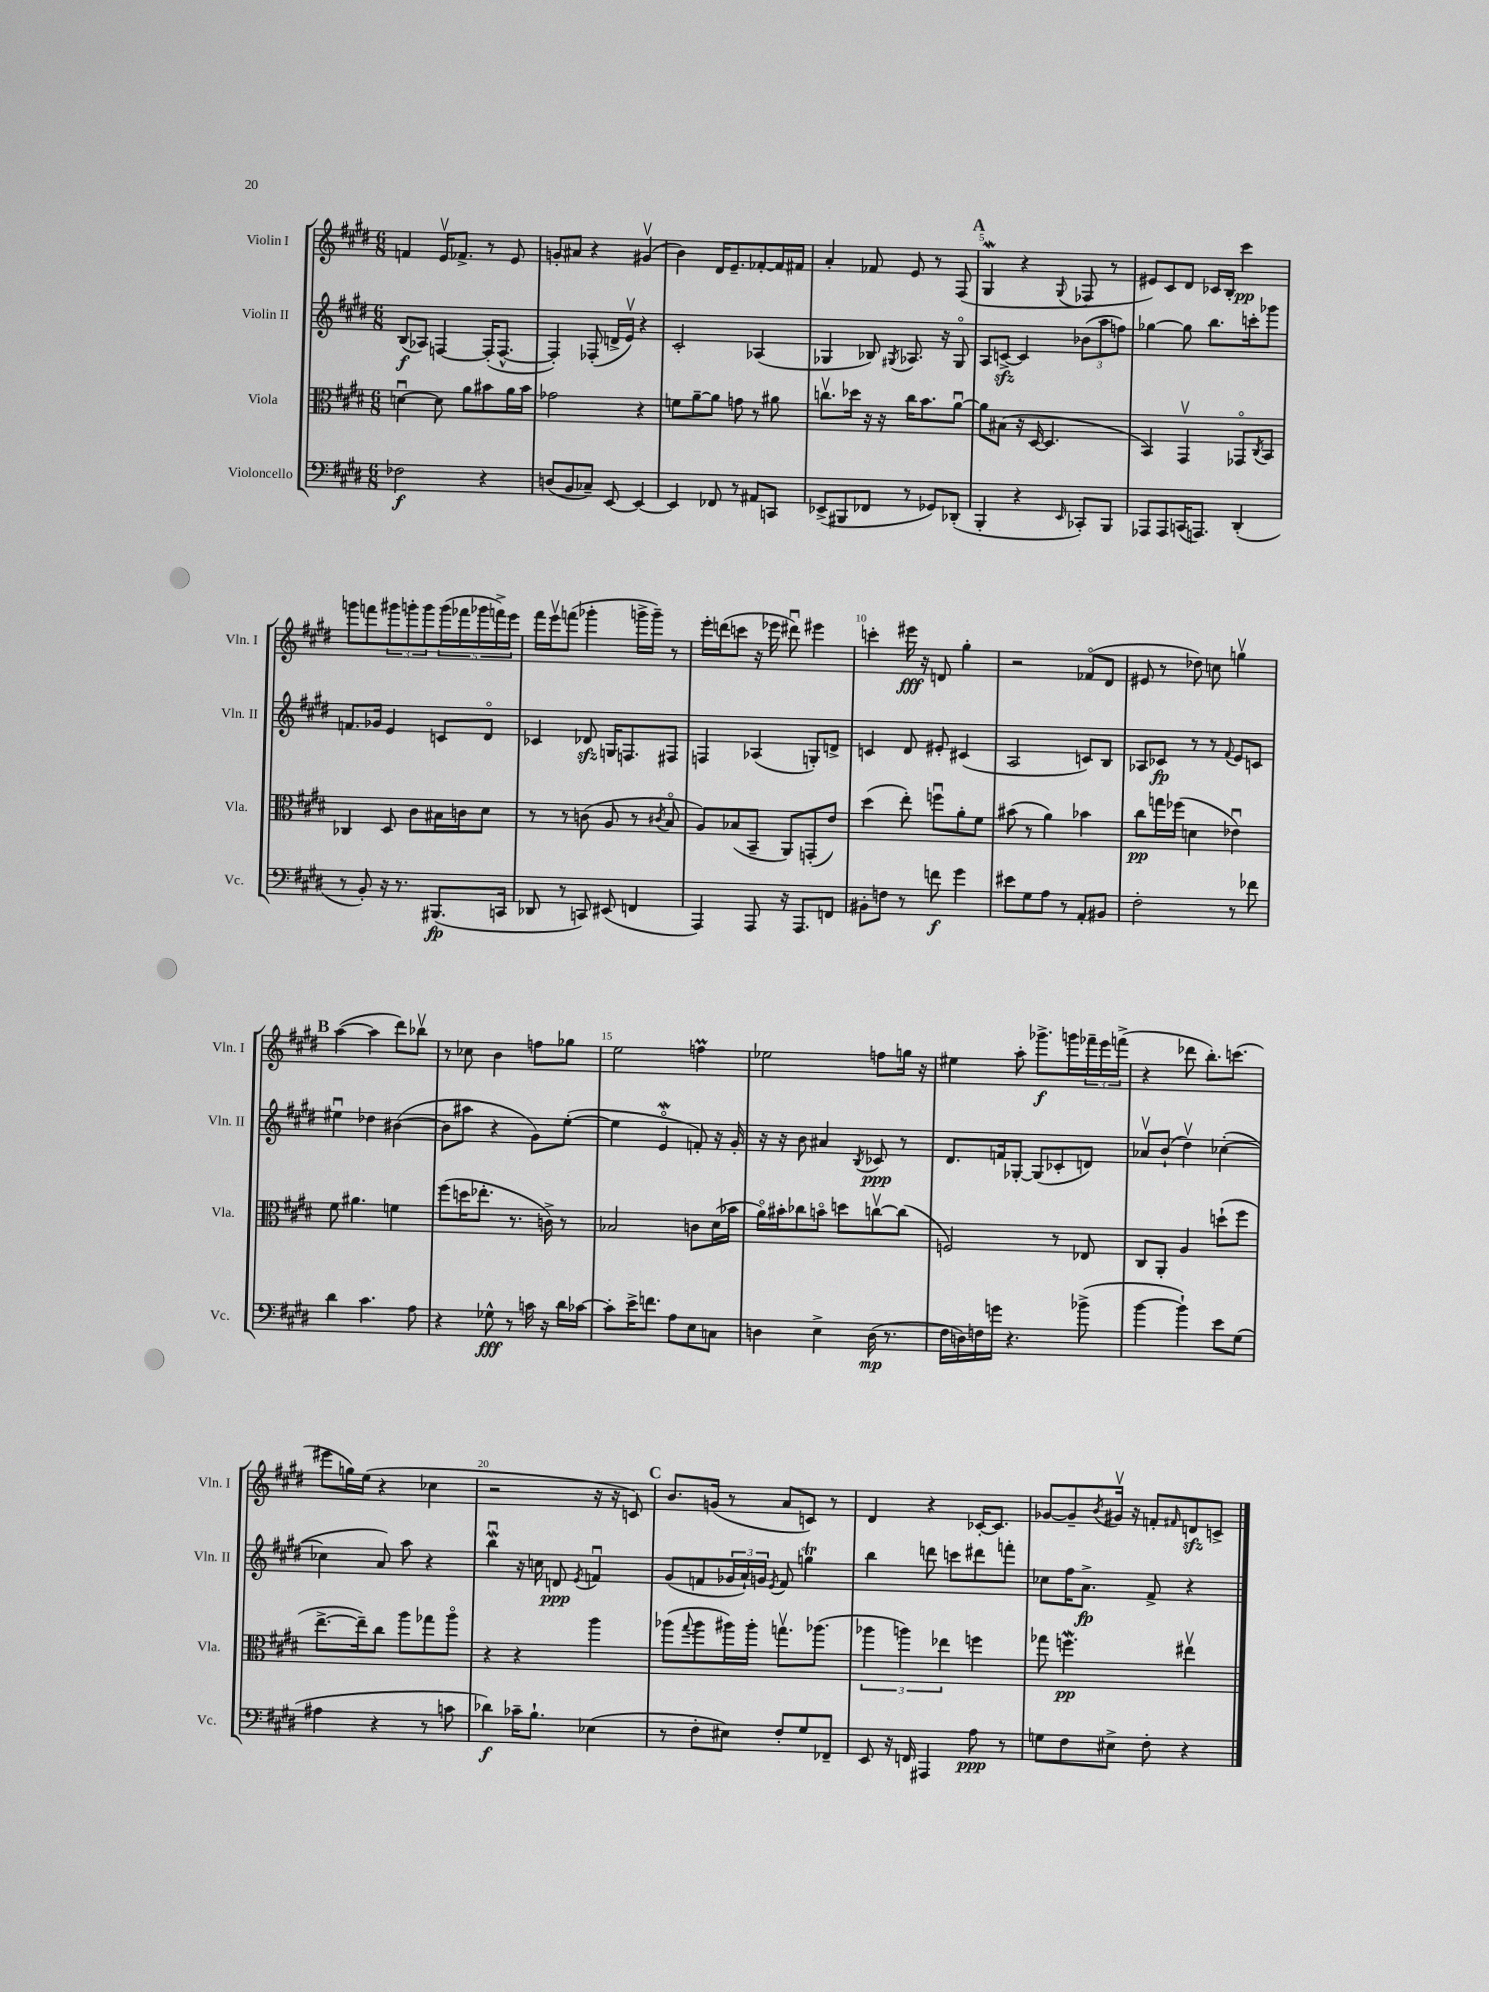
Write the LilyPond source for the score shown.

<<
\new StaffGroup <<
\new Staff = "s0" \with { instrumentName = "Violin I" shortInstrumentName = "Vln. I" } {
    \clef treble \key e \major \numericTimeSignature \time 6/8
    f'4 e'16\upbow fes'8.-> r8 e'8 |
    g'8-. ais'8 r4 gis'4\upbow( |
    b'4) dis'16 e'8.-- fes'8~-. fes'16 fis'16 |
    a'4-. fes'8 e'8 r8 fis8( |
    \mark \markup { \bold "A" } gis4\mordent r4 \appoggiatura { gis8 } fes8 r8 |
    eis'8) cis'8 dis'8 ces'16 b16-. cis'''4\pp |
    g'''8 f'''8 \tuplet 3/2 { gis'''8 g'''8-. g'''8 } \tuplet 5/4 { g'''16( fes'''16 ges'''16 f'''16->) e'''16 } |
    fis'''16 e'''16\upbow f'''8( ges'''4-. g'''16-> g'''16--) r8 |
    e'''16-. d'''16( c'''8 r16 ees'''16 dis'''8\downbow) eis'''4 |
    c'''4-. eis'''16\fff r16 d'8 gis''4-. |
    r2 fes'8\flageolet( dis'8 |
    eis'8 r8 des''8) c''8 g''4\upbow |
    \mark \markup { \bold "B" } a''4~( a''4 dis'''8) bes''8\upbow |
    r8 ces''8 b'4 f''8 ges''8 |
    e''2 f''4\prall |
    ees''2 f''8 g''16 r16 |
    eis''4 a''8-. ges'''8.->\f g'''16 \tuplet 3/2 { fes'''16-- e'''16 f'''16->( } |
    r4 des'''8 b''8.-.) c'''8.( |
    eis'''8 g''16) e''16( r4 ces''4 |
    r2 r16 r16 c'8) |
    \mark \markup { \bold "C" } b'8. g'16( r8 a'8 c'8) r8 |
    dis'4 r4 ces'16~-. ces'8. |
    ges'8~ ges'8-- \acciaccatura { b'8 } gis'16\upbow r16 f'8-. \grace { fis'16 } d'8\sfz c'8-> \bar "|." |
}
\new Staff = "s1" \with { instrumentName = "Violin II" shortInstrumentName = "Vln. II" } {
    \clef treble \key e \major \numericTimeSignature \time 6/8
    b8\f( aes8) f4~ f16-.( f8.~-^ |
    f4-.) fes8-.( d'16-> e'16\upbow) r4 |
    cis'2-. aes4( |
    ges4 bes8) \acciaccatura { gis8 } aes8. r16 gis8\flageolet |
    \mark \markup { \bold "A" } a8 c'8~->\sfz c'4 \tuplet 3/2 { bes'8( a''8 f''8) } |
    ges''4~ ges''8 b''8. c'''16-. ges'''8 |
    f'8. ges'16 e'4 c'8 dis'8\flageolet |
    ces'4 des'8\sfz g16 f8. fis8 |
    f4 aes4( g8-.) d'8-> |
    c'4 dis'8 eis'8-. cis'4( |
    a2 c'8) b8 |
    aes8 ces'8\fp r8 r8 \appoggiatura { fis'8 } e'8 c'8 |
    \mark \markup { \bold "B" } eis''4\downbow des''4 bis'4~( |
    bis'8 ais''8 r4 gis'8) e''8~-.( |
    e''4 e'4\flageolet\mordent f'8-.) r16 gis'16-. |
    r16 r16 b'8 ais'4 \acciaccatura { b8 } ces'8\ppp r8 |
    dis'8. f'16 ges8~-. ges8( ces'8-. d'8) |
    aes'8\upbow b'8-!( dis''4\upbow) ces''4~-.( |
    ces''4 a'8) a''8 r4 |
    b''4\downbow\mordent r16 c''16 d'8\ppp \acciaccatura { e'8 } f'4\downbow |
    \mark \markup { \bold "C" } gis'8( f'8 \tuplet 3/2 { ges'16 a'16-!) g'16 } \acciaccatura { e'8 } f'8 g''4\trill |
    b''4 d'''8 c'''8 dis'''8 f'''8-. |
    ces''8 fis''16 a'8.->\fp fis'8-> r4 \bar "|." |
}
\new Staff = "s2" \with { instrumentName = "Viola" shortInstrumentName = "Vla." } {
    \clef alto \key e \major \numericTimeSignature \time 6/8
    d'4~\downbow d'8 a'8 bis'8 a'16 bis'16 |
    ges'2 r4 |
    f'8 a'8~-- a'8 g'8 r8 ais'8 |
    c''8.\upbow des''16 r16 r16 c''16 b'8. a'8~\downbow |
    \mark \markup { \bold "A" } a'8 bis8( r16 dis16~ dis4. |
    b,4) gis,4\upbow ges,8\flageolet \acciaccatura { cis8 } b,8 |
    ces4 dis8 cis'8 bis16 c'16 dis'8 |
    r8 r8 c'8( a8 r8 \acciaccatura { cis'8 } b8\flageolet |
    a8) bes8( b,8-- a,8) g,8-.( e'8) |
    dis''4( e''8-.) f''8\downbow a'8-. fis'8 |
    bis'8( r8 a'4) bes'4 |
    cis''8\pp g''16 fes''16( d'4 ees'4\downbow) |
    \mark \markup { \bold "B" } fis'8 ais'4. f'4 |
    fis''8( d''16 ees''8.-. r8. c'16->) r8 |
    bes2 c'8 dis'16( bes'16 |
    a'16\flageolet) bis'16-. ces''8 b'8\flageolet d''8 c''8~\upbow c''8( |
    f2) r8 ees8 |
    cis8 a,8-. a4 d''8-!( fis''8 |
    e''8.~-> e''16--) cis''8 a''8 ges''8 a''8\flageolet |
    r4 r4 a''4 |
    \mark \markup { \bold "C" } aes''8( \appoggiatura { gis''8 } aes''8 ais''16) ais''16-. g''8.\upbow aes''8.( |
    \tuplet 3/2 { aes''4 a''4) ees''4 } f''4 |
    ges''8 f''4.\mordent\pp eis''4\upbow \bar "|." |
}
\new Staff = "s3" \with { instrumentName = "Violoncello" shortInstrumentName = "Vc." } {
    \clef bass \key e \major \numericTimeSignature \time 6/8
    fes2\f r4 |
    d8( b,8 ces8--) e,8~ e,4~ |
    e,4 fes,8 r8 ais,8 c,8 |
    ees,8->( bis,,8 fes,8 r8 ges,8) des,8-.( |
    \mark \markup { \bold "A" } b,,4-. r4 \grace { e,16 } ces,8-.) b,,8 |
    aes,,8 aes,,8 c,16( a,,8.) dis,4-.( |
    r8 b,8-.) r16 r8. bis,,8.\fp( c,16 |
    des,8 r8 c,8) eis,8( f,4 |
    a,,4) a,,8 r16 a,,8. f,8 |
    bis,8-. f8 r8 f'8\f gis'4 |
    eis'8 gis8 a8 r8 a,8-. bis,8 |
    fis2-. r8 fes'8 |
    \mark \markup { \bold "B" } dis'4 cis'4. a8 |
    r4 ges8-^\fff r8 c'16 r16 dis'16 ces'16~ |
    ces'8-. e'16-> f'8. a8 e8 c8 |
    d4 e4-> d16\mp( r8. |
    fis16 d16) f16 g'16 r4. bes'8->( |
    b'4~ b'4-!) e'8 gis8( |
    ais4 r4 r8 c'8 |
    des'4\f) ces'16-- b8.-! ees4( |
    \mark \markup { \bold "C" } r8 fis8-. eis8) fis8-. gis8 fes,8-- |
    e,8 r16 f,16 ais,,4 a8\ppp r8 |
    g8 fis8 eis8-> fis8-. r4 \bar "|." |
}
>>
>>
\layout { \context { \Score \override BarNumber.break-visibility = ##(#f #t #t) barNumberVisibility = #(every-nth-bar-number-visible 5) } }
